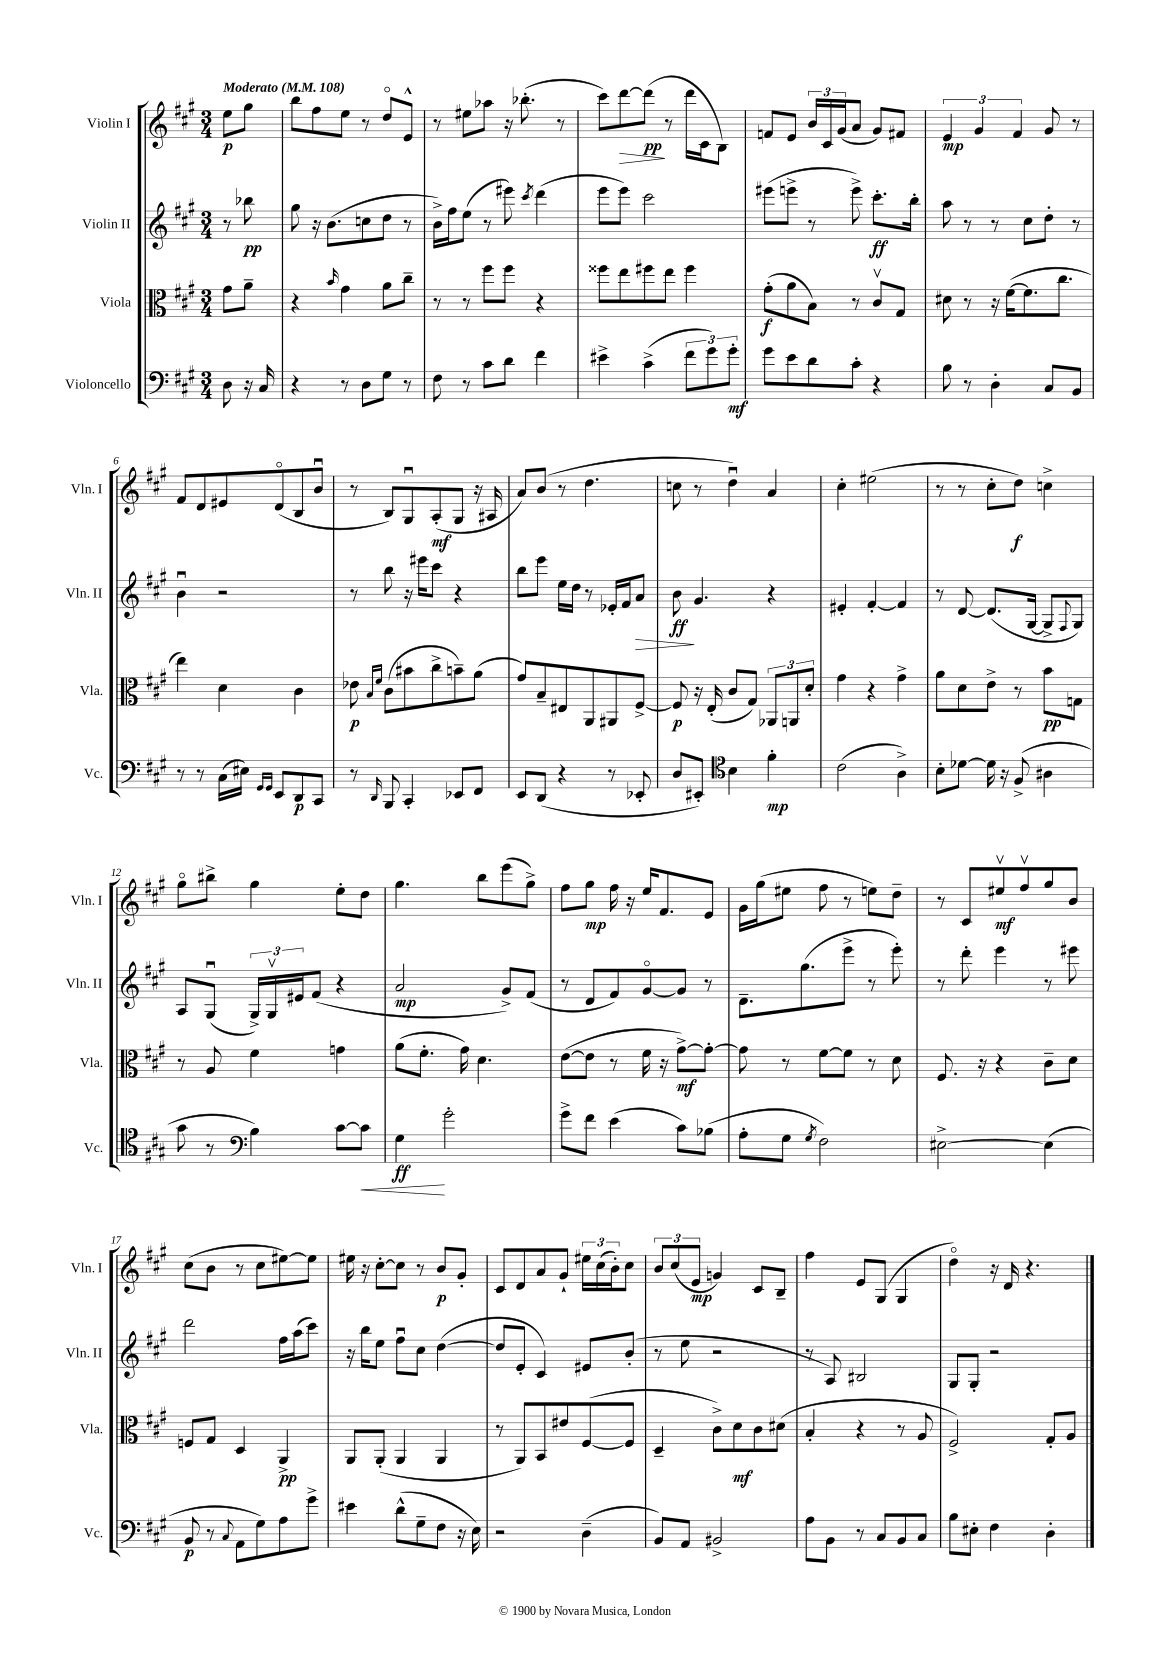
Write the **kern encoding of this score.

**kern	**dynam	**kern	**dynam	**kern	**dynam	**kern	**dynam
*part4	*part4	*part3	*part3	*part2	*part2	*part1	*part1
*staff4	*staff4	*staff3	*staff3	*staff2	*staff2	*staff1	*staff1
*I"Violoncello	*	*I"Viola	*	*I"Violin II	*	*I"Violin I	*
*I'Vc.	*	*I'Vla.	*	*I'Vln. II	*	*I'Vln. I	*
*clefF4	*	*clefC3	*	*clefG2	*	*clefG2	*
*k[f#c#g#]	*	*k[f#c#g#]	*	*k[f#c#g#]	*	*k[f#c#g#]	*
*M3/4	*	*M3/4	*	*M3/4	*	*M3/4	*
*MM108	*	*MM108	*	*MM108	*	*MM108	*
=	=	=	=	=	=	=	=
!	!	!	!	!	!	!LO:TX:a:B:t=Moderato	!
8D\	.	8g#\L	.	8r	.	8ee\L	p
16r	.	8a~\J	.	8bb-X\	pp	8gg#\J	.
16C#/	.	.	.	.	.	.	.
=1	=1	=1	=1	=1	=1	=1	=1
4r	.	4r	.	8gg#\	.	8bb\L	.
.	.	.	.	16r	.	8ff#\	.
.	.	.	.	(8.b\L	.	.	.
.	.	16qqb/	.	.	.	.	.
8r	.	4g#\	.	.	.	8ee\J	.
8D\L	.	.	.	8ccn\	.	8r	.
8G#\J	.	8a\L	.	8dd\J	.	8dd/L	.
8r	.	8cc#~\J	.	8r	.	8e^^/J	.
=2	=2	=2	=2	=2	=2	=2	=2
8F#\	.	8r	.	16b^\LL)	.	8r	.
.	.	.	.	16ff#\J	.	.	.
8r	.	8r	.	(8ee\J	.	8ee#X\L	.
8c#\L	.	8ff#\L	.	8r	.	8aa-X\J	.
8d\J	.	8ff#\J	.	8eee#X\)	.	16r	.
.	.	.	.	.	.	(8.bb-X'\	.
.	.	.	.	8qccc#/	.	.	.
4f#\	.	4r	.	(4ddd\	.	.	.
.	.	.	.	.	.	8r	.
=3	=3	=3	=3	=3	=3	=3	=3
4e#X^\	.	8ff##X\L	.	8eee\L	.	8ccc#\L)	.
!	!	!	!	!	!	!	!LO:HP:b
.	.	8ee\	.	8eee\J)	.	[8ddd\	>
(4c#^\	.	8ff#X\	.	2ccc#\	.	(8ddd\J]	pp
.	.	8ee\J	.	.	.	8r	]
12f#\L	.	4ff#\	.	.	.	16ddd\LL	.
.	.	.	.	.	.	16c#\J	.
12g#\)	.	.	.	.	.	.	.
.	.	.	.	.	.	8B\J)	.
12g#'\J	mf	.	.	.	.	.	.
=4	=4	=4	=4	=4	=4	=4	=4
8g#\L	.	(8g#'\L	f	(8eee#X\L	.	8fn/L	.
8e\	.	8a\	.	8eeen^\J	.	8e/J	.
8d\	.	8B\J)	.	8r	.	24b/LL	.
.	.	.	.	.	.	24c#/	.
.	.	.	.	.	.	(24g#/J	.
8c#'\J	.	8r	.	8eee^\)	.	8a/J	.
4r	.	8c#v/L	.	8.ccc#'\L	ff	8g#/L)	.
.	.	8G#/J	.	.	.	8f#X/J	.
.	.	.	.	16bb'\Jk	.	.	.
=5	=5	=5	=5	=5	=5	=5	=5
8B\	.	8d#X\	.	8aa\	.	6e/	mp
8r	.	8r	.	8r	.	.	.
.	.	.	.	.	.	6g#/	.
4D'\	.	16r	.	8r	.	.	.
.	.	([16f#\KL	.	.	.	.	.
.	.	.	.	.	.	6f#/	.
.	.	8.f#\]	.	8cc#\L	.	.	.
8C#/L	.	.	.	8dd'\J	.	8g#/	.
.	.	8.cc#\J	.	.	.	.	.
8BB/J	.	.	.	8r	.	8r	.
!!LO:LB:g=z
=6	=6	=6	=6	=6	=6	=6	=6
8r	.	4ee\)	.	4bu\	.	8f#/L	.
8r	.	.	.	.	.	8d/	.
(16C#\LL	.	4d\	.	2r	.	8e#X/	.
16E#X\JJ)	.	.	.	.	.	.	.
16qqGG#/LL	.	.	.	.	.	.	.
16qqGG#/JJ	.	.	.	.	.	.	.
8EE/L	.	.	.	.	.	(8d/	.
8DD/	p	4c#\	.	.	.	8B/	.
8CC#/J	.	.	.	.	.	8bu/J	.
=7	=7	=7	=7	=7	=7	=7	=7
8r	.	8e-X\	p	8r	.	8r	.
.	.	16qqB/LL	.	.	.	.	.
16qqDD/	.	16qqf#/JJ	.	.	.	.	.
8BBB/	.	(8c#\L	.	8bb\	.	8B/L)	.
4CC#'/	.	8b#X\	.	16r	.	8G#u/	.
.	.	.	.	16eee#X\KL	.	.	.
.	.	8cc#^\	.	8ccc#\J	.	(8A'/	mf
8EE-X/L	.	8bn~\)	.	4r	.	8G#/J	.
8FF#/J	.	(8a\J	.	.	.	16r	.
.	.	.	.	.	.	16A#X/	.
=8	=8	=8	=8	=8	=8	=8	=8
8EE/L	.	8g#/L)	.	8bb\L	.	8a/L)	.
(8DD/J	.	8B~/	.	8eee\J	.	(8b/J	.
4r	.	8E#X/	.	16ee\LL	.	8r	.
.	.	.	.	16dd\JJ	.	.	.
.	.	8AA/	.	8r	.	4.dd\	.
8r	.	8AA#X/	.	16e-X'/LL	.	.	.
.	.	.	.	16f#/J	.	.	.
!	!	!	!	!	!LO:HP:b	!	!
8EE-X'/	.	[8F#^/J	.	8a/J	>	.	.
=9	=9	=9	=9	=9	=9	=9	=9
8D/L	.	8F#/]	p	8b\	ff	8ccn\	.
8EE#X'/J)	.	16r	.	4.g#/	]	8r	.
.	.	(16E'/	.	.	.	.	.
*clefC4	*	*	*	*	*	*	*
4B\	.	8c#/L	.	.	.	4ddu\)	.
.	.	8G#/J)	.	.	.	.	.
4f#'\	mp	12AA-X/L	.	4r	.	4a/	.
.	.	12AAn/	.	.	.	.	.
.	.	12d'/J	.	.	.	.	.
=10	=10	=10	=10	=10	=10	=10	=10
(2c#\	.	4g#\	.	4e#X'/	.	4cc#'\	.
.	.	4r	.	[4f#'/	.	(2ee#X\	.
4A^\)	.	4g#^\	.	4f#/]	.	.	.
=11	=11	=11	=11	=11	=11	=11	=11
8B'\L	.	8a\L	.	8r	.	8r	.
[8d-X\J	.	8d\	.	[8d/	.	8r	.
16d-\]	.	8e^\J	.	(8.d/L]	.	8cc#'\L	.
16r	.	.	.	.	.	.	.
(8F#^/	.	8r	.	.	.	8dd\J)	f
.	.	.	.	[16G#/Jk	.	.	.
4A#X\	.	8b\L	pp	8G#^/L]	.	4ccn^\	.
.	.	.	.	8qqF#/	.	.	.
.	.	8Gn\J	.	8G#/J)	.	.	.
!!LO:LB:g=z
=12	=12	=12	=12	=12	=12	=12	=12
8g#\	.	8r	.	8A/L	.	8gg#\L	.
8r	.	8A/	.	(8G#u/J	.	8bb#X^\J	.
*clefF4	*	*	*	*	*	*	*
4B\)	.	4f#\	.	24G#^/LL)	.	4gg#\	.
.	.	.	.	24G#v/	.	.	.
.	.	.	.	24e#X/J	.	.	.
.	.	.	.	(8f#/J	.	.	.
[8c#\L	.	4gn\	.	4r	.	8ee'\L	.
!	!LO:HP:b	!	!	!	!	!	!
8c#\J]	<	.	.	.	.	8dd\J	.
=13	=13	=13	=13	=13	=13	=13	=13
4G#\	ff	(8a\L	.	2a/	mp	4.gg#\	.
.	.	8.f#'\J	.	.	.	.	.
2g#'\	[	.	.	.	.	.	.
.	.	16g#\)	.	.	.	.	.
.	.	4.d\	.	.	.	8bb\L	.
.	.	.	.	8g#^/L)	.	(8eee\	.
.	.	.	.	(8f#/J	.	8gg#^\J)	.
=14	=14	=14	=14	=14	=14	=14	=14
8g#^\L	.	([8e\L	.	8r	.	8ff#\L	.
8f#\J	.	8e\J]	.	8d/L	.	8gg#\J	mp
(4e\	.	8r	.	8f#/)	.	16ff#\	.
.	.	.	.	.	.	16r	.
.	.	16f#\	.	[8g#/	.	16ee/KL	.
.	.	16r	.	.	.	8.f#/	.
8c#\L)	.	[8g#^\L)	mf	8g#/J]	.	.	.
(8B-X\J	.	8g#'\J_	.	8r	.	8e/J	.
=15	=15	=15	=15	=15	=15	=15	=15
8A'\L	.	8g#\]	.	8.d~\L	.	16g#\LL	.
.	.	.	.	.	.	(16gg#\J	.
8G#\J	.	8r	.	.	.	8ee#X\J	.
.	.	.	.	(8.gg#\	.	.	.
8qG#/	.	.	.	.	.	.	.
2F#\)	.	[8f#\L	.	.	.	8ff#\	.
.	.	8f#\J]	.	8eee^\J	.	8r	.
.	.	8r	.	8r	.	8een\L)	.
.	.	8d\	.	8eee'\)	.	8dd~\J	.
=16	=16	=16	=16	=16	=16	=16	=16
[2E#X^\	.	8.F#/	.	8r	.	8r	.
.	.	.	.	8ddd'\	.	8c#/L	.
.	.	16r	.	.	.	.	.
.	.	4r	.	4eee\	.	8ee#Xv/	mf
.	.	.	.	.	.	8ff#v/	.
(4E#\]	.	8c#~\L	.	8r	.	8gg#/	.
.	.	8d\J	.	8eee#X\	.	8b/J	.
!!LO:LB:g=z
=17	=17	=17	=17	=17	=17	=17	=17
8BB/	p	8Fn/L	.	2ddd\	.	(8cc#\L	.
8r	.	8G#/J	.	.	.	8b\J	.
8qqC#/	.	.	.	.	.	.	.
8AA\L	.	4D/	.	.	.	8r	.
8G#\)	.	.	.	.	.	8cc#\L	.
8A\	.	4AA^/	pp	16ff#\LL	.	[8ee#X\)	.
.	.	.	.	(16aa\J	.	.	.
8g#^\J	.	.	.	8ccc#\J)	.	8ee#\J]	.
=18	=18	=18	=18	=18	=18	=18	=18
4e#X\	.	8AA/L	.	16r	.	16ee#X\	.
.	.	.	.	16bb\KL	.	16r	.
.	.	(8AA'/J	.	8ee\J	.	[8cc#'\L	.
(8d^^\L	.	4AA/	.	8ff#u\L	.	8cc#\J]	.
8G#~\	.	.	.	8cc#\J	.	8r	.
8F#\J	.	4AA/	.	([4dd\	.	8b/L	p
16r	.	.	.	.	.	8g#'/J	.
16E\)	.	.	.	.	.	.	.
=19	=19	=19	=19	=19	=19	=19	=19
2r	.	8r	.	8dd/L]	.	8c#/L	.
.	.	8AA/L)	.	8e'/J	.	8d/	.
.	.	8BB/	.	4c#/)	.	8a/	.
.	.	8e#X/	.	.	.	8g#`/J	.
(4D~\	.	([8F#/	.	8e#X/L	.	24ee#X\LL	.
.	.	.	.	.	.	(24cc#\	.
.	.	.	.	.	.	24b'\J)	.
.	.	8F#/J]	.	(8b'/J	.	8cc#\J	.
=20	=20	=20	=20	=20	=20	=20	=20
8BB/L)	.	4D~/	.	8r	.	12b/L	.
.	.	.	.	.	.	(12cc#/	.
8AA/J	.	.	.	8ee\	.	.	.
.	.	.	.	.	.	12e/J	mp
2BB#X^/	.	8c#^\L)	.	2r	.	4gn/)	.
.	.	8d\	mf	.	.	.	.
.	.	8c#\	.	.	.	8c#/L	.
.	.	(8d#X\J	.	.	.	8B~/J	.
=21	=21	=21	=21	=21	=21	=21	=21
8A\L	.	4B'/	.	8r	.	4ff#\	.
8BB\J	.	.	.	8A/)	.	.	.
8r	.	4r	.	2B#X/	.	8e/L	.
8C#/L	.	.	.	.	.	(8G#/J	.
8BB/	.	8r	.	.	.	4G#/	.
8C#/J	.	8A/	.	.	.	.	.
=22	=22	=22	=22	=22	=22	=22	=22
8B\L	.	2F#^/)	.	8G#/L	.	4dd\)	.
8E#X'\J	.	.	.	8G#'/J	.	.	.
4F#\	.	.	.	2r	.	16r	.
.	.	.	.	.	.	16d/	.
.	.	.	.	.	.	4.r	.
4D'\	.	8G#'/L	.	.	.	.	.
.	.	8A/J	.	.	.	.	.
==	==	==	==	==	==	==	==
*-	*-	*-	*-	*-	*-	*-	*-
